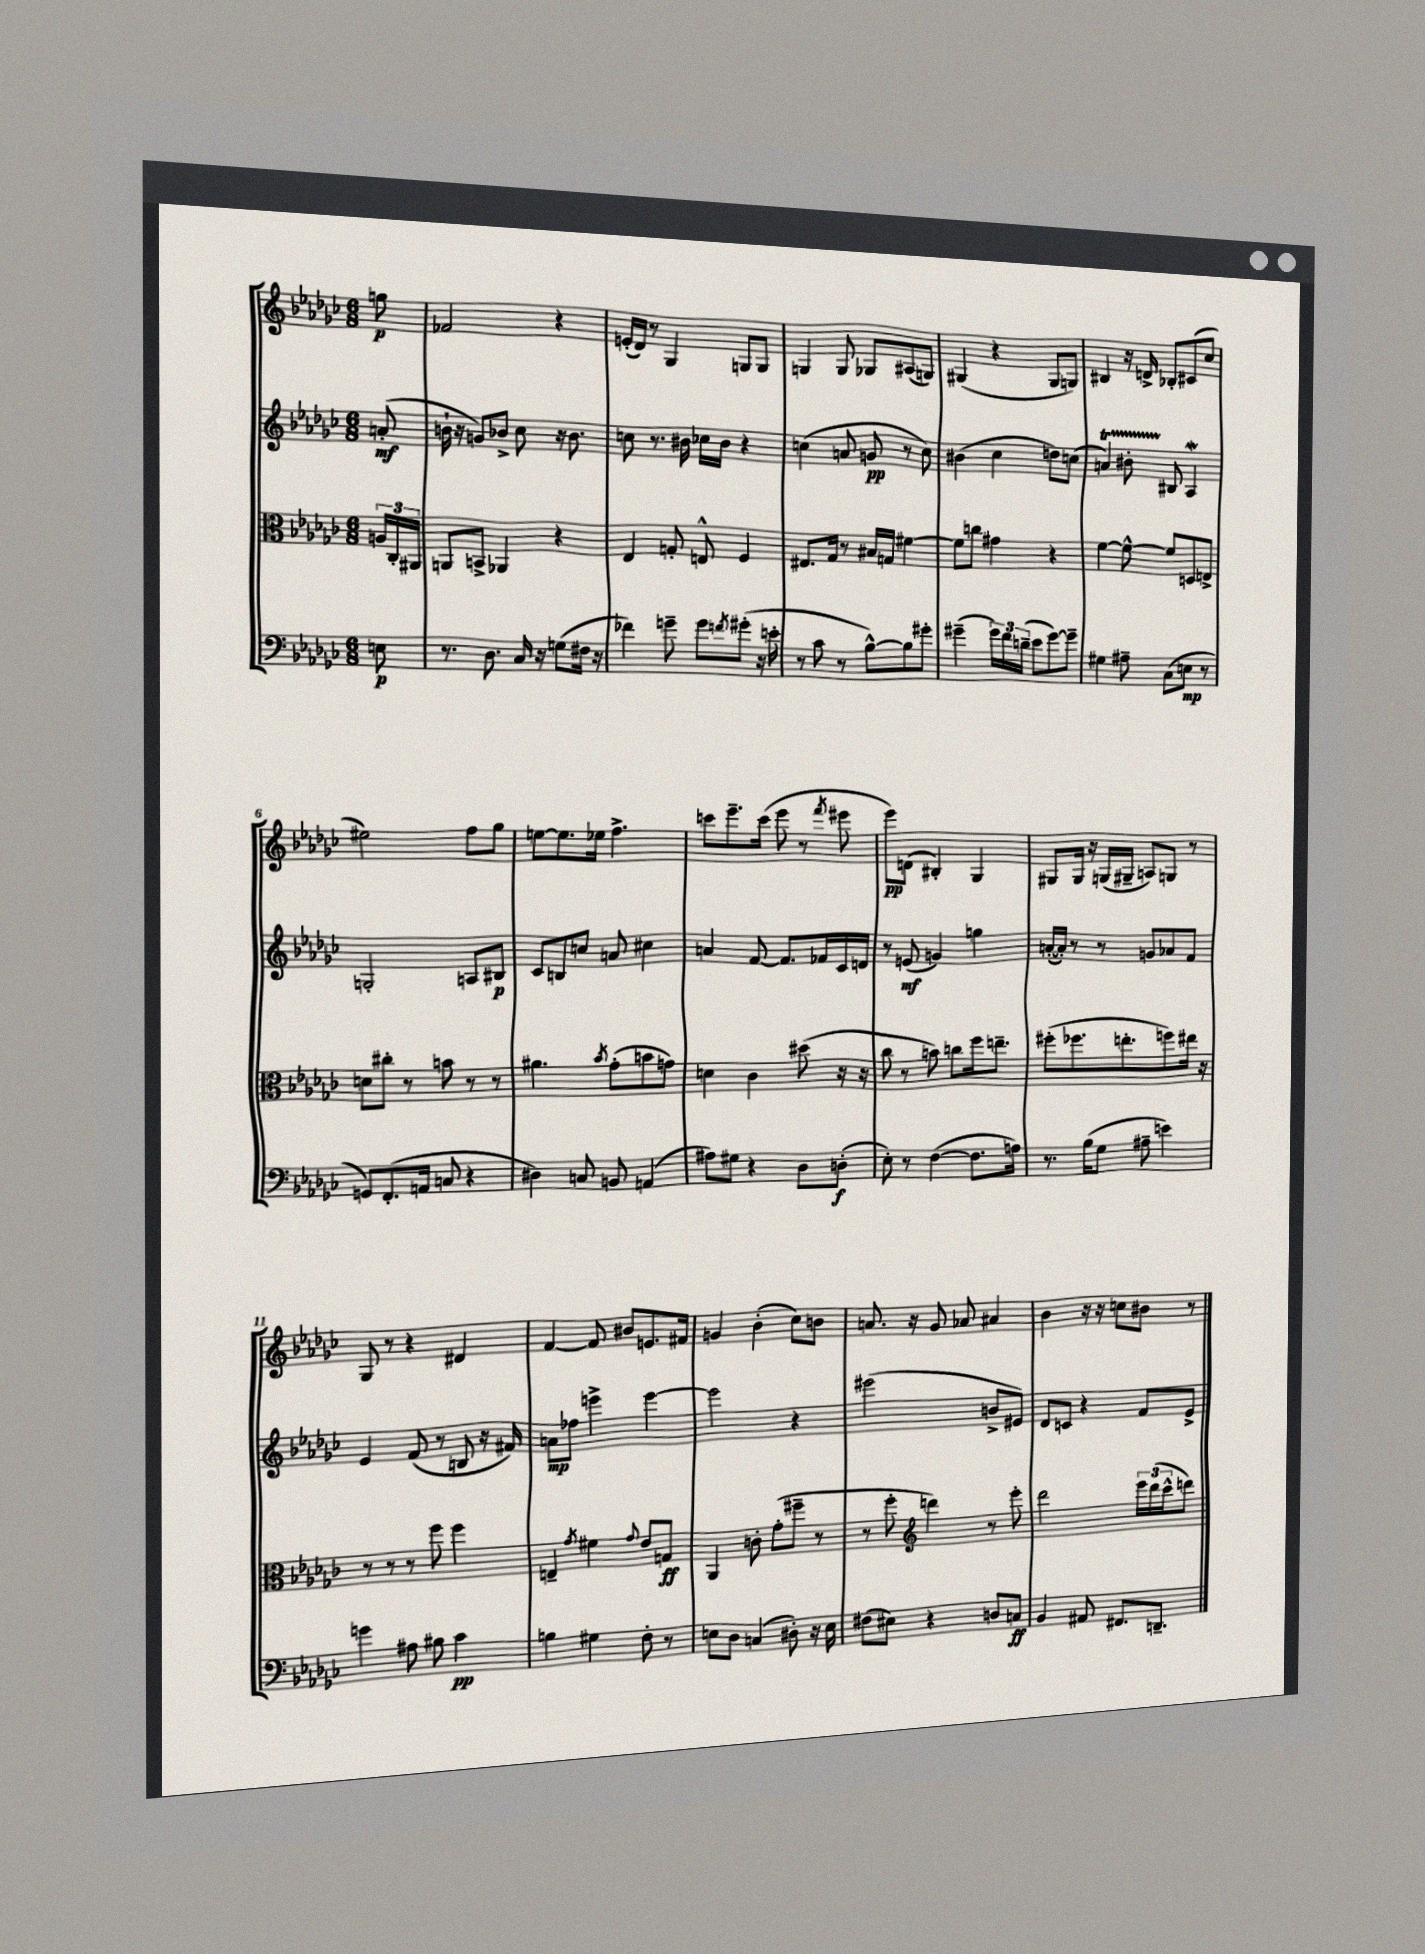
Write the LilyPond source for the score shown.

<<
\new StaffGroup <<
\new Staff = "s0" {
    \clef treble \key ges \major \numericTimeSignature \time 6/8 \partial 8
    g''8\p |
    fes'2 r4 |
    e'16-.( des'16) r8 ges4 g8 g8 |
    g4 g8 ges8 ais8( g8) |
    gis4( r4 gis8 g8) |
    bis4 r16 d'16-> bes8-. cis'8( ces''8 |
    eis''2) f''8 ges''8 |
    e''8~ e''8. ees''16 f''4.-> |
    c'''8 ees'''8.-- c'''16( ees'''8 r8 \acciaccatura { f'''8 } eis'''8 |
    ees'''8\pp) d'8( bis4-.) ges4 |
    gis8 gis16 r16 g16( gis16-- a8) g8 r8 |
    ges8 r8 r4 dis'4 |
    f'4~ f'8 bis'8 e'8. fis'16 |
    g'4 bes'4-.( ces''8) b'8 |
    a'8. r16 ges'8 aes'8 ais'4 |
    bes'4 r16 r16 c''8 bis'8 r8 \bar "|." |
}
\new Staff = "s1" {
    \clef treble \key ges \major \numericTimeSignature \time 6/8 \partial 8
    a'8-.\mf( |
    b'16-! r16 g'8) bes'8-> ces''8 r16 bes'8. |
    c''8 r8. bis'16 ces''16 bis'16 r4 |
    c''4( a'8 g'8\pp r8 c''8) |
    bis'4( ces''4 d''8) c''8( |
    a'4\startTrillSpan) bis'8-. bis8\stopTrillSpan aes4\mordent |
    g2-. a8 bis8\p |
    ces'8 b8 c''8 a'8 cis''4 |
    a'4 f'8~ f'8. fes'16 ces'16 d'16 |
    r8 e'8\mf( g'4) g''4 |
    a'16~-.( a'16-.) r8 r8 g'8 aes'8 f'8 |
    ees'4 f'8( r8 b8 r16 fis'16) |
    a'8\mp fes''8 e'''4-> e'''4~ |
    e'''2 r4 |
    eis'''2( b'8-> eis'8) |
    des'8 c'8 r4 f'8 ees'8-> \bar "|." |
}
\new Staff = "s2" {
    \clef alto \key ges \major \numericTimeSignature \time 6/8 \partial 8
    \tuplet 3/2 { a16 ces16-. ais,16 } |
    a,8 b,8-> aes,4 r4 |
    ees4 g8-. e8-^ f4 |
    eis8. ges16 r8 bis16 g16 fis'4~ |
    fis'8 c''8 gis'4 r4 |
    f'4~ f'8~-^ f'8 d8 e8-> |
    d'8 cis''8-. r8 b'8 r8 r8 |
    ais'4. \acciaccatura { bes'8 } ges'8-.( b'8 g'8) |
    d'4 ces'4 dis''8( r16 r16 |
    ces''8 r8 b'8) c''8 f''16 e''8.-- |
    fis''8-.( fes''8. e''8.-. f''8) eis''16 r16 |
    r8 r8 r8 f''8 f''4 |
    e4-- \acciaccatura { ges'8 } fis'4 \appoggiatura { ges'8 } ees'8 g8\ff |
    aes,4 c'8-. ges'8-.( fis''8-- r8 |
    r8 f''8-. \clef treble d'''4) r8 ees'''8-. |
    des'''2 \tuplet 3/2 { ees'''16 des'''16( ces'''16-^ } d'''8) \bar "|." |
}
\new Staff = "s3" {
    \clef bass \key ges \major \numericTimeSignature \time 6/8 \partial 8
    e8\p |
    r8. des8. ces16 r16 g8( fis16 r16 |
    fes'4) g'8-- g'8 \acciaccatura { f'8 } gis'8-.( r16 e'16-. |
    r8 ces'8 r8 bes8~-^) bes8 gis'8-. |
    gis'4--( \tuplet 3/2 { gis'16) f'16 d'16--( } ees'8 gis'8~) gis'8-- |
    gis4 ais8-- ces8( e8\mp r8 |
    g,8) f,8.-.( a,16 c8 r4 |
    dis4) c8 b,8 a,4( |
    ais8) gis8 r4 des8 d8-.\f( |
    ees8-.) r8 f4~( f8. a16) |
    r8. bes16( ges8 ais8-- e'4) |
    g'4 ais8 bis8 ces'4\pp |
    b4 gis4 f8-. r8 |
    e8 des8 c4( dis8-.) r16 e16 |
    fis8( eis8) r4 d8 c8\ff |
    bes,4 ais,8 fis,8. d,8.-- \bar "|." |
}
>>
>>
